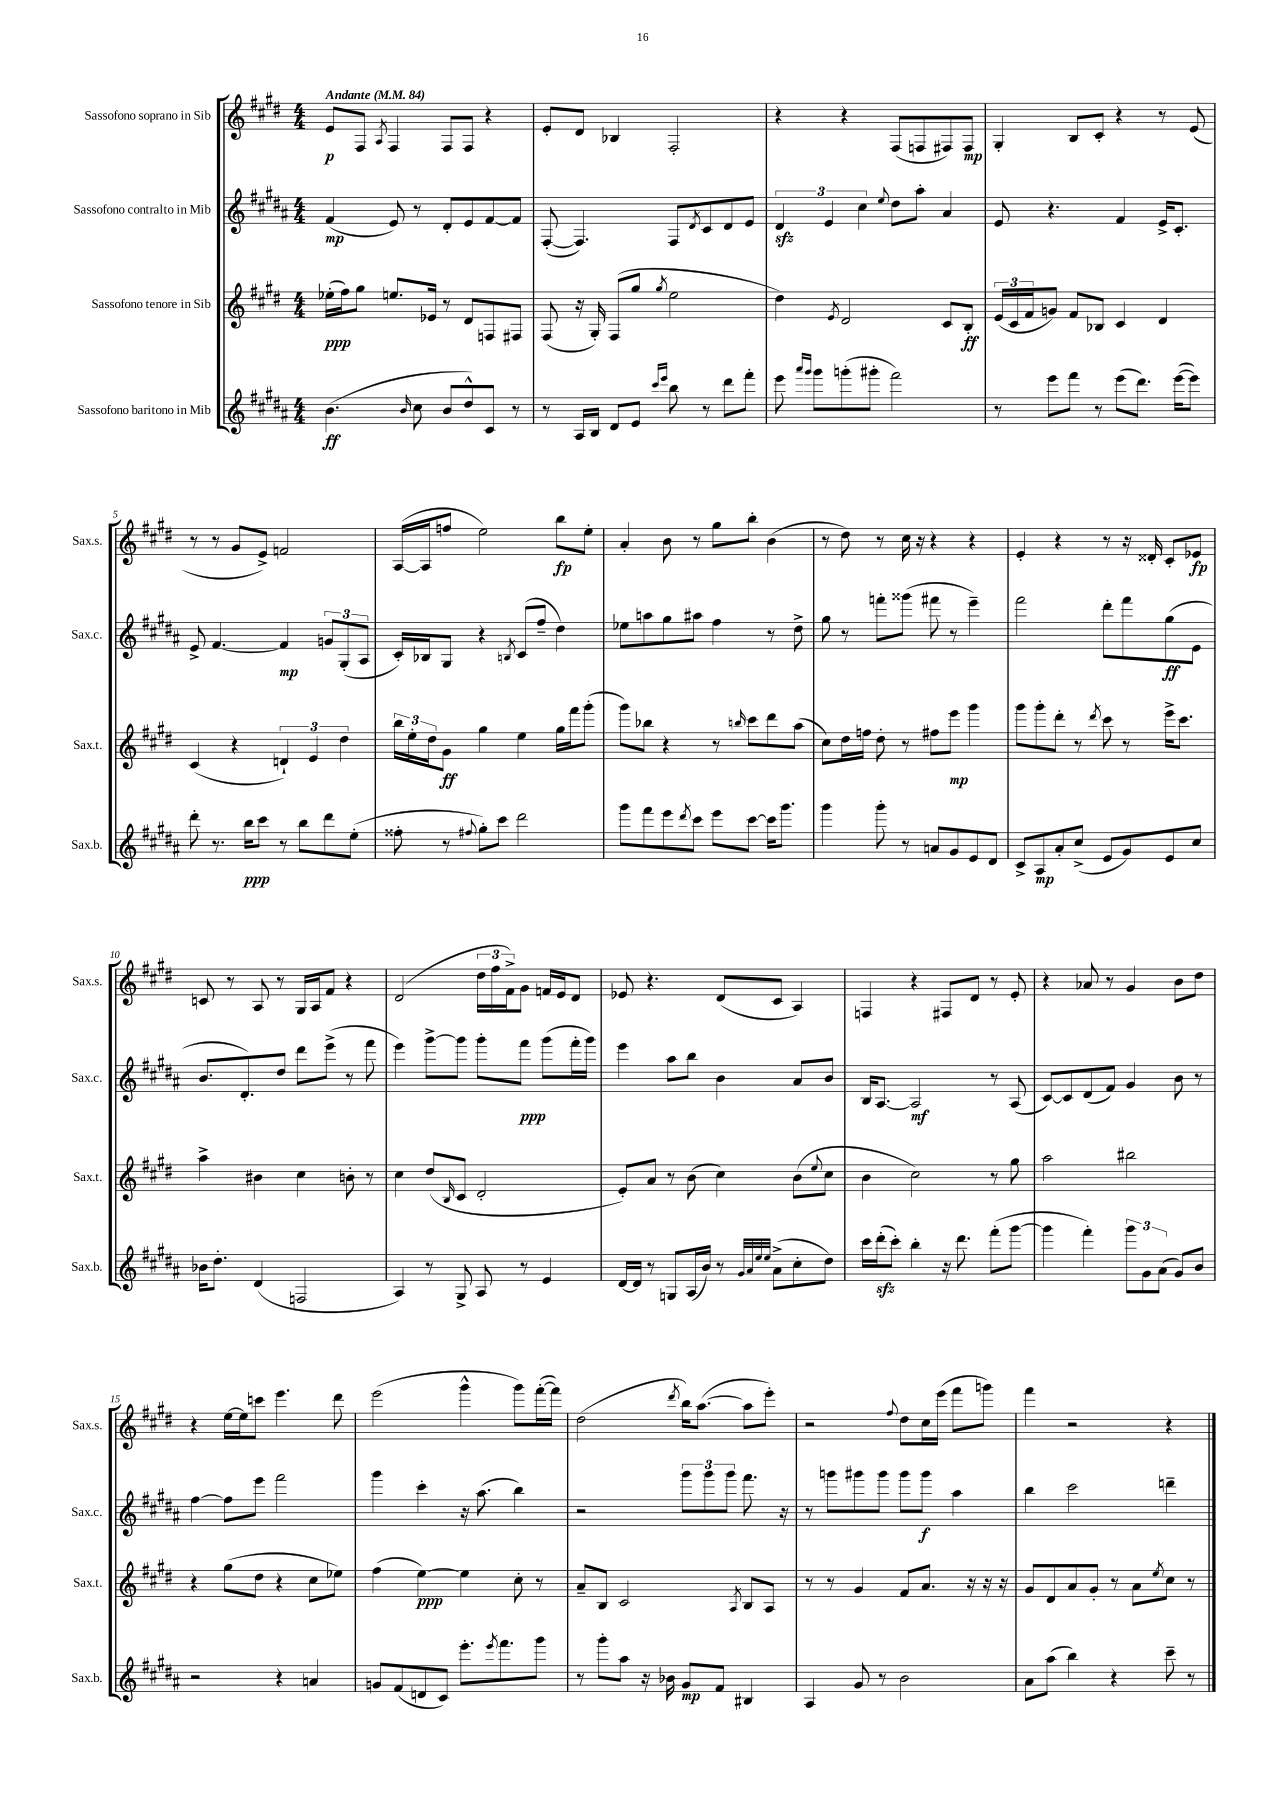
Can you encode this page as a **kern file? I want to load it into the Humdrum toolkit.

**kern	**kern	**kern	**kern
*staff4	*staff3	*staff2	*staff1
*clefG2	*clefG2	*clefG2	*clefG2
*k[f#c#g#d#a#]	*k[f#c#g#d#]	*k[f#c#g#d#a#]	*k[f#c#g#d#]
*M4/4	*M4/4	*M4/4	*M4/4
*MM84	*MM84	*MM84	*MM84
(4.b	(16ee-'	(4f#	8e
.	16ff#)	.	.
.	8gg#	.	8F#
.	.	.	8qA
.	8.ee	8e)	4F#
16qqb	.	.	.
8cc#	.	8r	.
.	16e-	.	.
8b	8r	8d#'	8F#
8dd#^^)	8d#	8e	8F#
8c#	8F	[8f#	4r
8r	8F#	8f#]	.
=	=	=	=
8r	(8F#	([8F#'	8e'
16A#	16r	4.F#])	8d#
16B	16G#')	.	.
8d#	(8F#	.	4B-
8e	8gg#	.	.
16qqccc#	.	.	.
16qqeee	8qgg#	.	.
8bb	2ee	8F#	2F#'
.	.	8qd#	.
8r	.	8c#	.
8ddd#	.	8d#	.
8fff#'	.	8e	.
=	=	=	=
8eee	4dd#)	6d#	4r
16qqaaa#	.	.	.
16qqggg#	.	.	.
8ggg#	.	.	.
.	.	6e	.
.	8qe	.	.
(8ggg'	2d#	.	4r
.	.	6cc#	.
8ggg#'	.	.	.
.	.	8qqee	.
2fff#)	.	8dd#	(8F#
.	.	8aa#'	8F
.	8c#	4a#	8F#)
.	8B'	.	8F#
=	=	=	=
8r	(24e	8e	4G#'
.	24c#	.	.
.	24f#	.	.
8eee	8g)	4.r	.
8fff#	8f#	.	8B
8r	8B-	.	8c#'
(8eee	4c#	4f#	4r
8.ddd#)	.	.	.
.	4d#	16e^	8r
([16eee	.	8.c#'	.
8eee])	.	.	(8e
=	=	=	=
8ddd#'	(4c#	8e^	8r
8.r	.	[4.f#	8r
.	4r	.	8g#
16bb	.	.	.
8ccc#	.	.	8e^)
8r	6d`)	4f#]	2f
8bb	.	.	.
.	6e	.	.
8ddd#	.	12g	.
.	6dd#	(12G#'	.
(8ee'	.	.	.
.	.	12A#	.
=	=	=	=
8ff##'	24bb	16c#')	([16A
.	24ee'	.	.
.	.	16B-	16A]
.	24dd#	.	.
8r	8g#	8G#	8ff
8qqff#	.	.	.
8gg#')	4gg#	4r	2ee)
8ccc#	.	.	.
.	.	8qB	.
2ddd#	4ee	(8c#	.
.	.	8ff#~	.
.	16gg#	4dd#)	8bb
.	16fff#	.	.
.	(8ggg#'	.	8ee'
=	=	=	=
8ggg#	8ggg#)	8ee-	4a'
8fff#	8bb-	8aa	.
8eee	4r	8gg#	8b
8qddd#	.	.	.
8ccc#	.	8aa#	8r
8eee	8r	4ff#	8gg#
.	16qqbb	.	.
[8ccc#	8ccc#	.	8bb'
16ccc#]	8ddd#	8r	(4b
8.ggg#	.	.	.
.	(8aa	8dd#^	.
=	=	=	=
4ggg#	8cc#)	8gg#	8r
.	16dd#	8r	8dd#)
.	16ff	.	.
8ggg#'	8dd#'	8fff'	8r
8r	8r	(8ggg##	16cc#
.	.	.	16r
8a	8ff#	8fff#	4r
8g#	8eee	8r	.
8e	4ggg#	4eee~)	4r
8d#	.	.	.
=	=	=	=
8c#^	8ggg#	2fff#	4e'
8A#	8ggg#'	.	.
8a#'	8ddd#'	.	4r
(8cc#^	8r	.	.
.	8qddd#	.	.
8e	8ccc#	8ddd#'	8r
8g#)	8r	8fff#	16r
.	.	.	16d##'
8e	16eee^	(8gg#	8c#'
.	8.ccc#	.	.
8cc#	.	8e	8e-
=	=	=	=
16b-	4aa^	8.b	8c
8.dd#'	.	.	.
.	.	.	8r
.	.	8.d#')	.
(4d#	4b#	.	8A
.	.	8dd#	8r
2F	4cc#	8ddd#	16G#
.	.	.	16A
.	.	(8eee^	8f#
.	8b'	8r	4r
.	8r	8fff#	.
=	=	=	=
4A#)	4cc#	4eee)	(2d#
8r	(8dd#	[8ggg#^	.
.	16qqB	.	.
8G#^	8c#	8ggg#]	.
8A#	2d#'	8ggg#'	24dd#
.	.	.	24ff#
.	.	.	24f#^)
8r	.	8fff#	8g#
4e	.	(8ggg#	16f
.	.	.	16e
.	.	16fff#'	8d#
.	.	16ggg#)	.
=	=	=	=
[16d#	8e')	4eee	8e-
16d#]	.	.	.
8r	8a	.	4.r
8G	8r	8aa#	.
(16A#	(8b	8bb	.
16b)	.	.	.
8r	4cc#)	4b	(8d#
32qqg#	.	.	.
32qqa#	.	.	.
32qqee	.	.	.
32qqee	.	.	.
(8a#^	.	.	8c#
8cc#'	(8b	8a#	4A)
.	8qqee	.	.
8dd#)	8cc#	8b	.
=	=	=	=
16ccc#	4b	16B	4F
(16ddd#'	.	[8.A#	.
8ccc#')	.	.	.
4bb'	2cc#)	2A#]	4r
16r	.	.	8F#
8.ddd#	.	.	.
.	.	.	8d#
(8fff#'	8r	8r	8r
[8ggg#	8gg#	(8A#	8e'
=	=	=	=
4ggg#]	2aa	[8c#)	4r
.	.	8c#]	.
4fff#')	.	(8d#	8a-
.	.	8f#)	8r
12ggg#	2bb#	4g#	4g#
12g#	.	.	.
(12a#	.	.	.
8g#)	.	8b	8b
8b	.	8r	8dd#
=	=	=	=
2r	4r	[4ff#	4r
.	(8gg#	8ff#]	[16ee
.	.	.	16ee]
.	8dd#	8eee	8ccc
4r	4r	2fff#	4.eee
4a	8cc#	.	.
.	8ee-)	.	8ddd#
=	=	=	=
8g	(4ff#	4ggg#	(2eee
(8f#	.	.	.
8d	[4ee)	4ccc#'	.
8c#)	.	.	.
8.eee'	4ee]	16r	4ggg#^^
.	.	(8.aa#	.
8qeee	.	.	.
8.fff#	.	.	.
.	8cc#'	4bb)	8ggg#)
8ggg#	8r	.	([16fff#'
.	.	.	16fff#])
=	=	=	=
8r	8a~	2r	(2dd#
8ggg#'	8B	.	.
8aa#	2c#	.	.
16r	.	.	.
16b-	.	.	.
.	.	.	8qddd#
8g#	.	12ggg#	16bb)
.	.	.	([8.aa
.	.	12ggg#	.
8f#	.	.	.
.	.	12ggg#	.
.	8qA	.	.
4B#	8B	8.fff#	8aa]
.	8A	.	8eee')
.	.	16r	.
=	=	=	=
4A#	8r	8r	2r
.	8r	8ggg	.
8g#	4g#	8ggg#	.
8r	.	8ggg#	.
.	.	.	8qqff#
2b	8f#	8ggg#	8dd#
.	8.a	8ggg#	16cc#
.	.	.	(16eee
.	.	4aa#	8fff#
.	16r	.	.
.	16r	.	8ggg)
.	16r	.	.
=	=	=	=
8a#	8g#	4bb	4fff#
(8aa#	8d#	.	.
4bb)	8a	2ccc#	2r
.	8g#'	.	.
4r	8r	.	.
.	8a	.	.
.	8qee	.	.
8ccc#~	8cc#	4ddd~	4r
8r	8r	.	.
==	==	==	==
*-	*-	*-	*-
